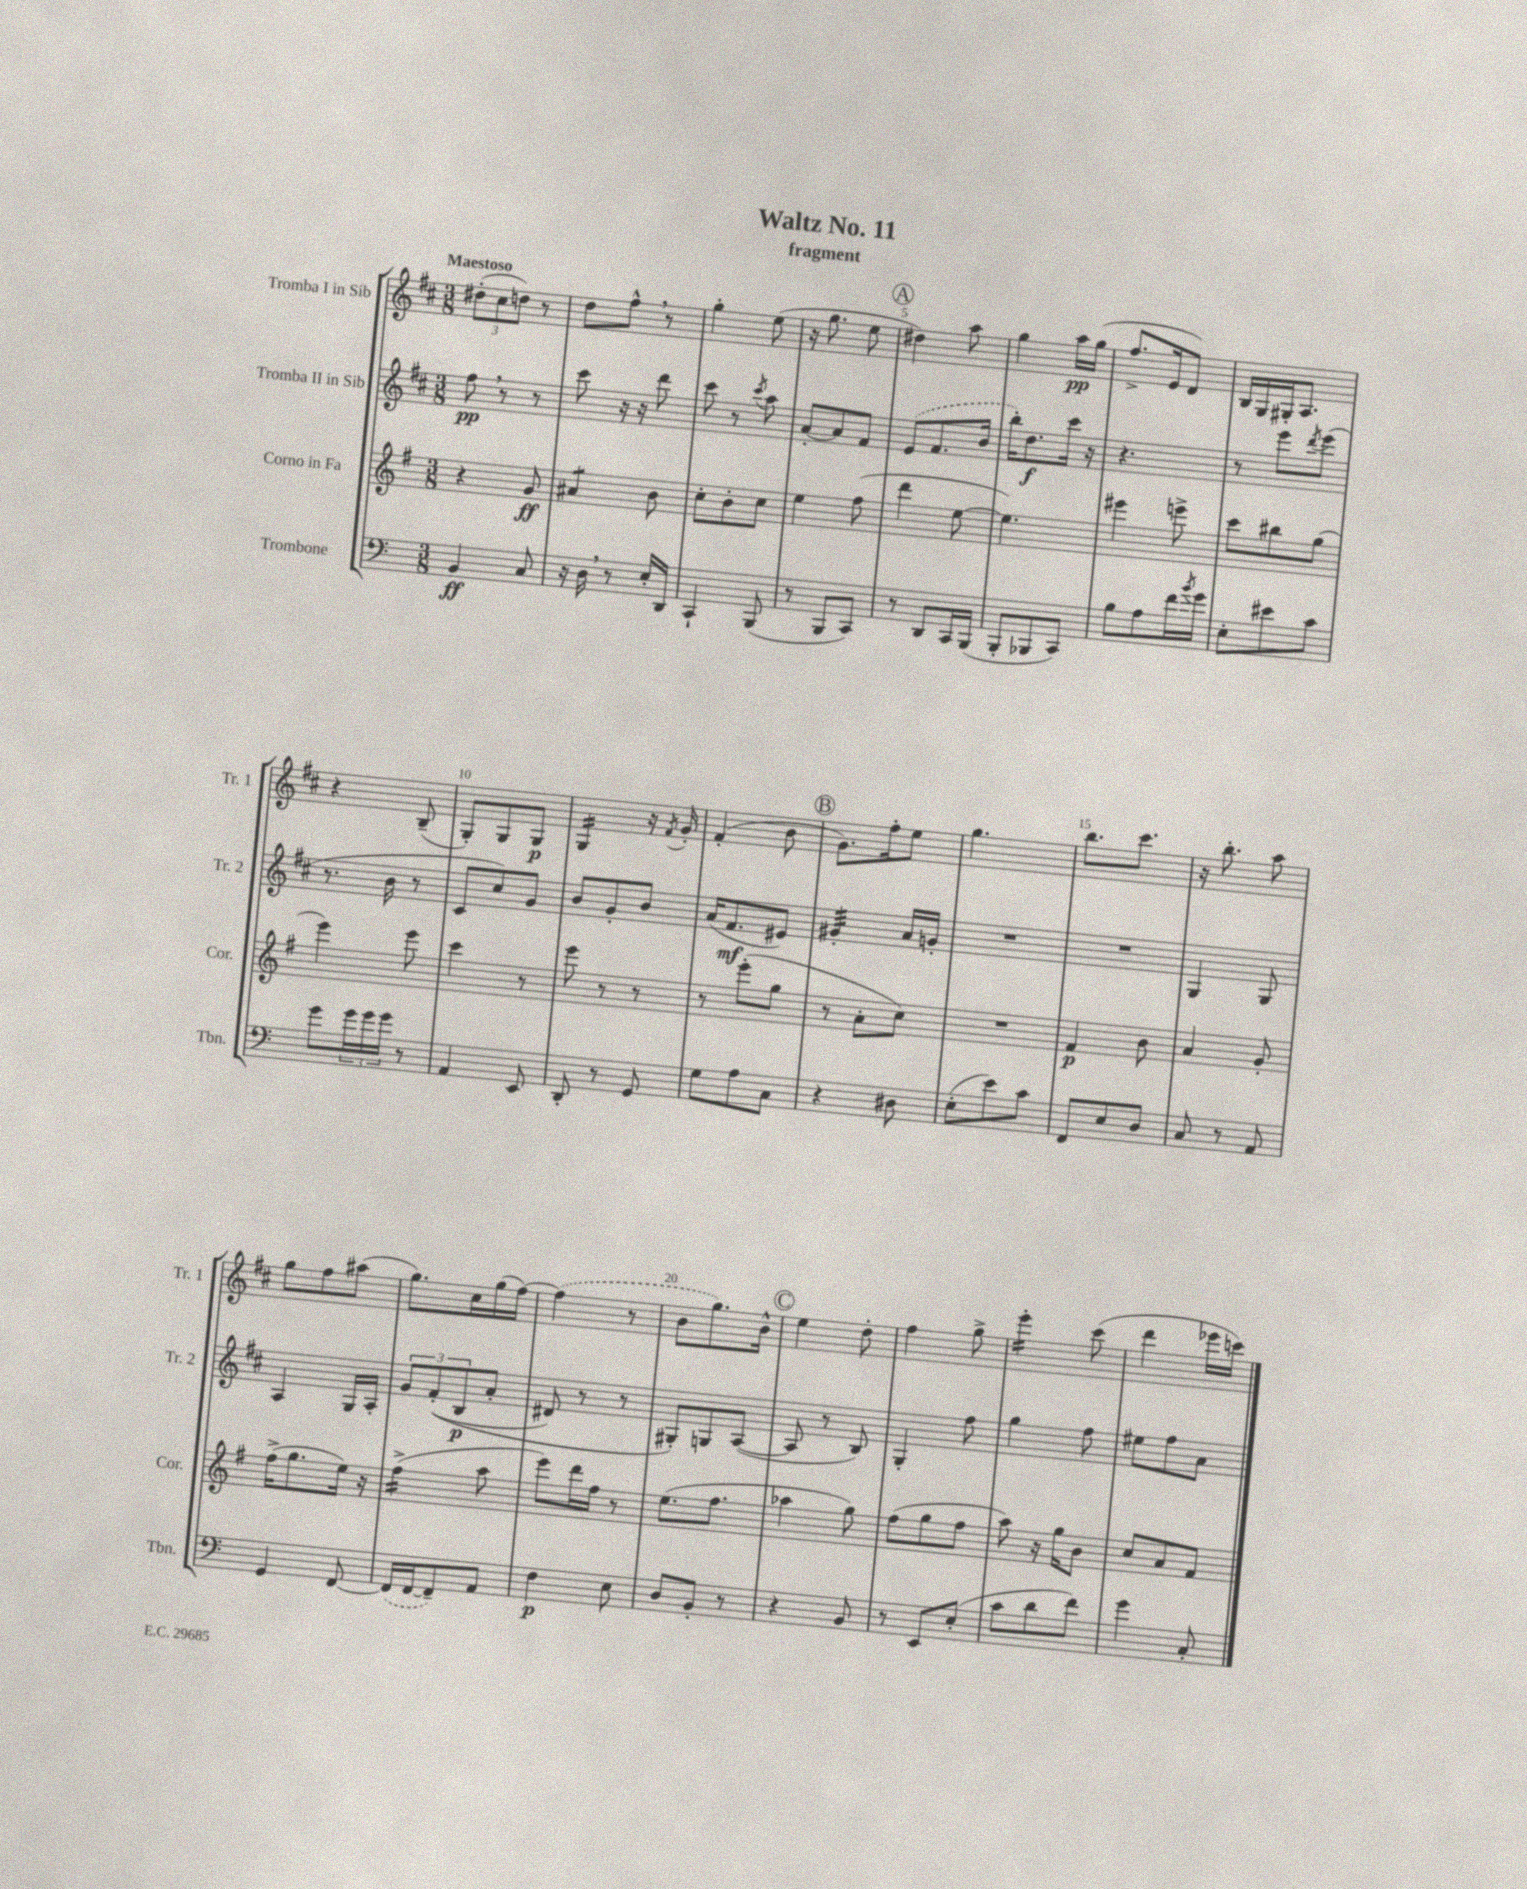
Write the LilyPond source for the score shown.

\header { title = "Waltz No. 11" subtitle = "fragment" }
<<
\new StaffGroup <<
\new Staff = "s0" \with { instrumentName = "Tromba I in Sib" shortInstrumentName = "Tr. 1" } {
    \clef treble \key d \major \numericTimeSignature \time 3/8 \tempo "Maestoso"
    \tuplet 3/2 { dis''8-.( cis''8 d''8) } r8 |
    d''8 fis''8-^ \breathe r8 |
    g''4-. e''8( |
    r16 g''8. e''8 |
    \mark \markup { \circle "A" } dis''4) a''8 |
    g''4 a''16\pp g''16( |
    fis''8.-> e'16 d'8) |
    b16 g16 gis16-. a8. |
    r4 b8--( |
    g8-.) g8 g8\p |
    g4:16 r16 \acciaccatura { fis'8 } g'16-. |
    fis'4-.( b'8 |
    \mark \markup { \circle "B" } g'8.) fis''16-. e''8 |
    g''4. |
    b''8. cis'''8. |
    r16 b''8.-. a''8 |
    g''8 fis''8 ais''8( |
    g''8.) cis''16 g''16( fis''16~) |
    \once \slurDashed fis''4( r8 |
    b'8 g''8.) b'16-^ |
    \mark \markup { \circle "C" } e''4 d''8-. |
    fis''4 g''8-> |
    e'''4:16-. cis'''8( |
    d'''4 ees'''16 c'''16) \bar "|." |
}
\new Staff = "s1" \with { instrumentName = "Tromba II in Sib" shortInstrumentName = "Tr. 2" } {
    \clef treble \key d \major \numericTimeSignature \time 3/8
    fis''8\pp \breathe r8 r8 |
    cis'''8 r16 r16 d'''8 |
    cis'''8 r8 \acciaccatura { cis'''8 } a''8 |
    a'8~-. a'8 fis'8 |
    \mark \markup { \circle "A" } \once \slurDashed e'8( fis'8. b'16 |
    b''16-.) d''8.\f cis'''16 r16 |
    r4. |
    r8 e'''8 \acciaccatura { d'''8 } e'''8( |
    r8. b'16 r8 |
    cis'8 cis''8) g'8 |
    b'8 g'8-. b'8 |
    a'16( fis'8.\mf eis'8) |
    \mark \markup { \circle "B" } gis'4:32-. a'16 g'16-. |
    R4. |
    R4. |
    g4 g8 |
    a4 g16 a16-. |
    \tuplet 3/2 { g'8 fis'8-.(\( b8\p } a'8-. |
    dis'8) r8 r8 |
    gis8-.\) g8 a8~( |
    \mark \markup { \circle "C" } a8 r8 b8) |
    g4-. fis''8 |
    g''4 fis''8 |
    eis''8 fis''8 a'8 \bar "|." |
}
\new Staff = "s2" \with { instrumentName = "Corno in Fa" shortInstrumentName = "Cor." } {
    \clef treble \key g \major \numericTimeSignature \time 3/8
    r4 g'8\ff |
    ais'4:8 b'8 |
    c''8-. b'8-. c''8 |
    e''4 fis''8( |
    \mark \markup { \circle "A" } d'''4 e''8~ |
    e''4.) |
    eis'''4 e'''8-> |
    c'''8 bis''8 g''8( |
    e'''4) e'''8 |
    c'''4 r8 |
    e'''8 r8 r8 |
    r8 e'''8-.( g''8 |
    \mark \markup { \circle "B" } r8 a'8-. c''8) |
    R4. |
    fis'4\p b'8 |
    a'4 g'8-. |
    fis''16->( g''8. e''16) r16 |
    fis''4:16->( a''8 |
    e'''8) d'''16 fis''16 r8 |
    e''8.( fis''8. |
    \mark \markup { \circle "C" } aes''4 g''8) |
    fis''8( g''8 fis''8 |
    a''8) r16 g''16 b'8 |
    c''8 a'8 fis'8 \bar "|." |
}
\new Staff = "s3" \with { instrumentName = "Trombone" shortInstrumentName = "Tbn." } {
    \clef bass \key c \major \numericTimeSignature \time 3/8
    b,4\ff c8 |
    r16 d16 \breathe r8 e16-. d,16 |
    c,4-! b,,8( |
    r8 b,,8 c,8) |
    \mark \markup { \circle "A" } r8 d,8 c,16 b,,16( |
    b,,8-. bes,,8 c,8) |
    b8 a8 f'16 \acciaccatura { b'8 } g'16 |
    e8-. eis'8 c'8 |
    g'8 \tuplet 3/2 { g'16 g'16 g'16 } r8 |
    a,4 e,8 |
    d,8-. r8 g,8 |
    g8 a8 c8 |
    \mark \markup { \circle "B" } r4 dis8 |
    e8-.( e'8) c'8 |
    f,8 e8 d8 |
    c8 r8 a,8 |
    g,4 f,8~ |
    \once \slurDashed f,16( f,16~ f,8--) a,8 |
    f4\p e8 |
    d8 b,8-. r8 |
    \mark \markup { \circle "C" } r4 b,8 |
    r8 e,8 e8-.( |
    c'8 d'8 f'8) |
    g'4 c8-. \bar "|." |
}
>>
>>
\layout { \context { \Score \override BarNumber.break-visibility = ##(#f #t #t) barNumberVisibility = #(every-nth-bar-number-visible 5) } }
